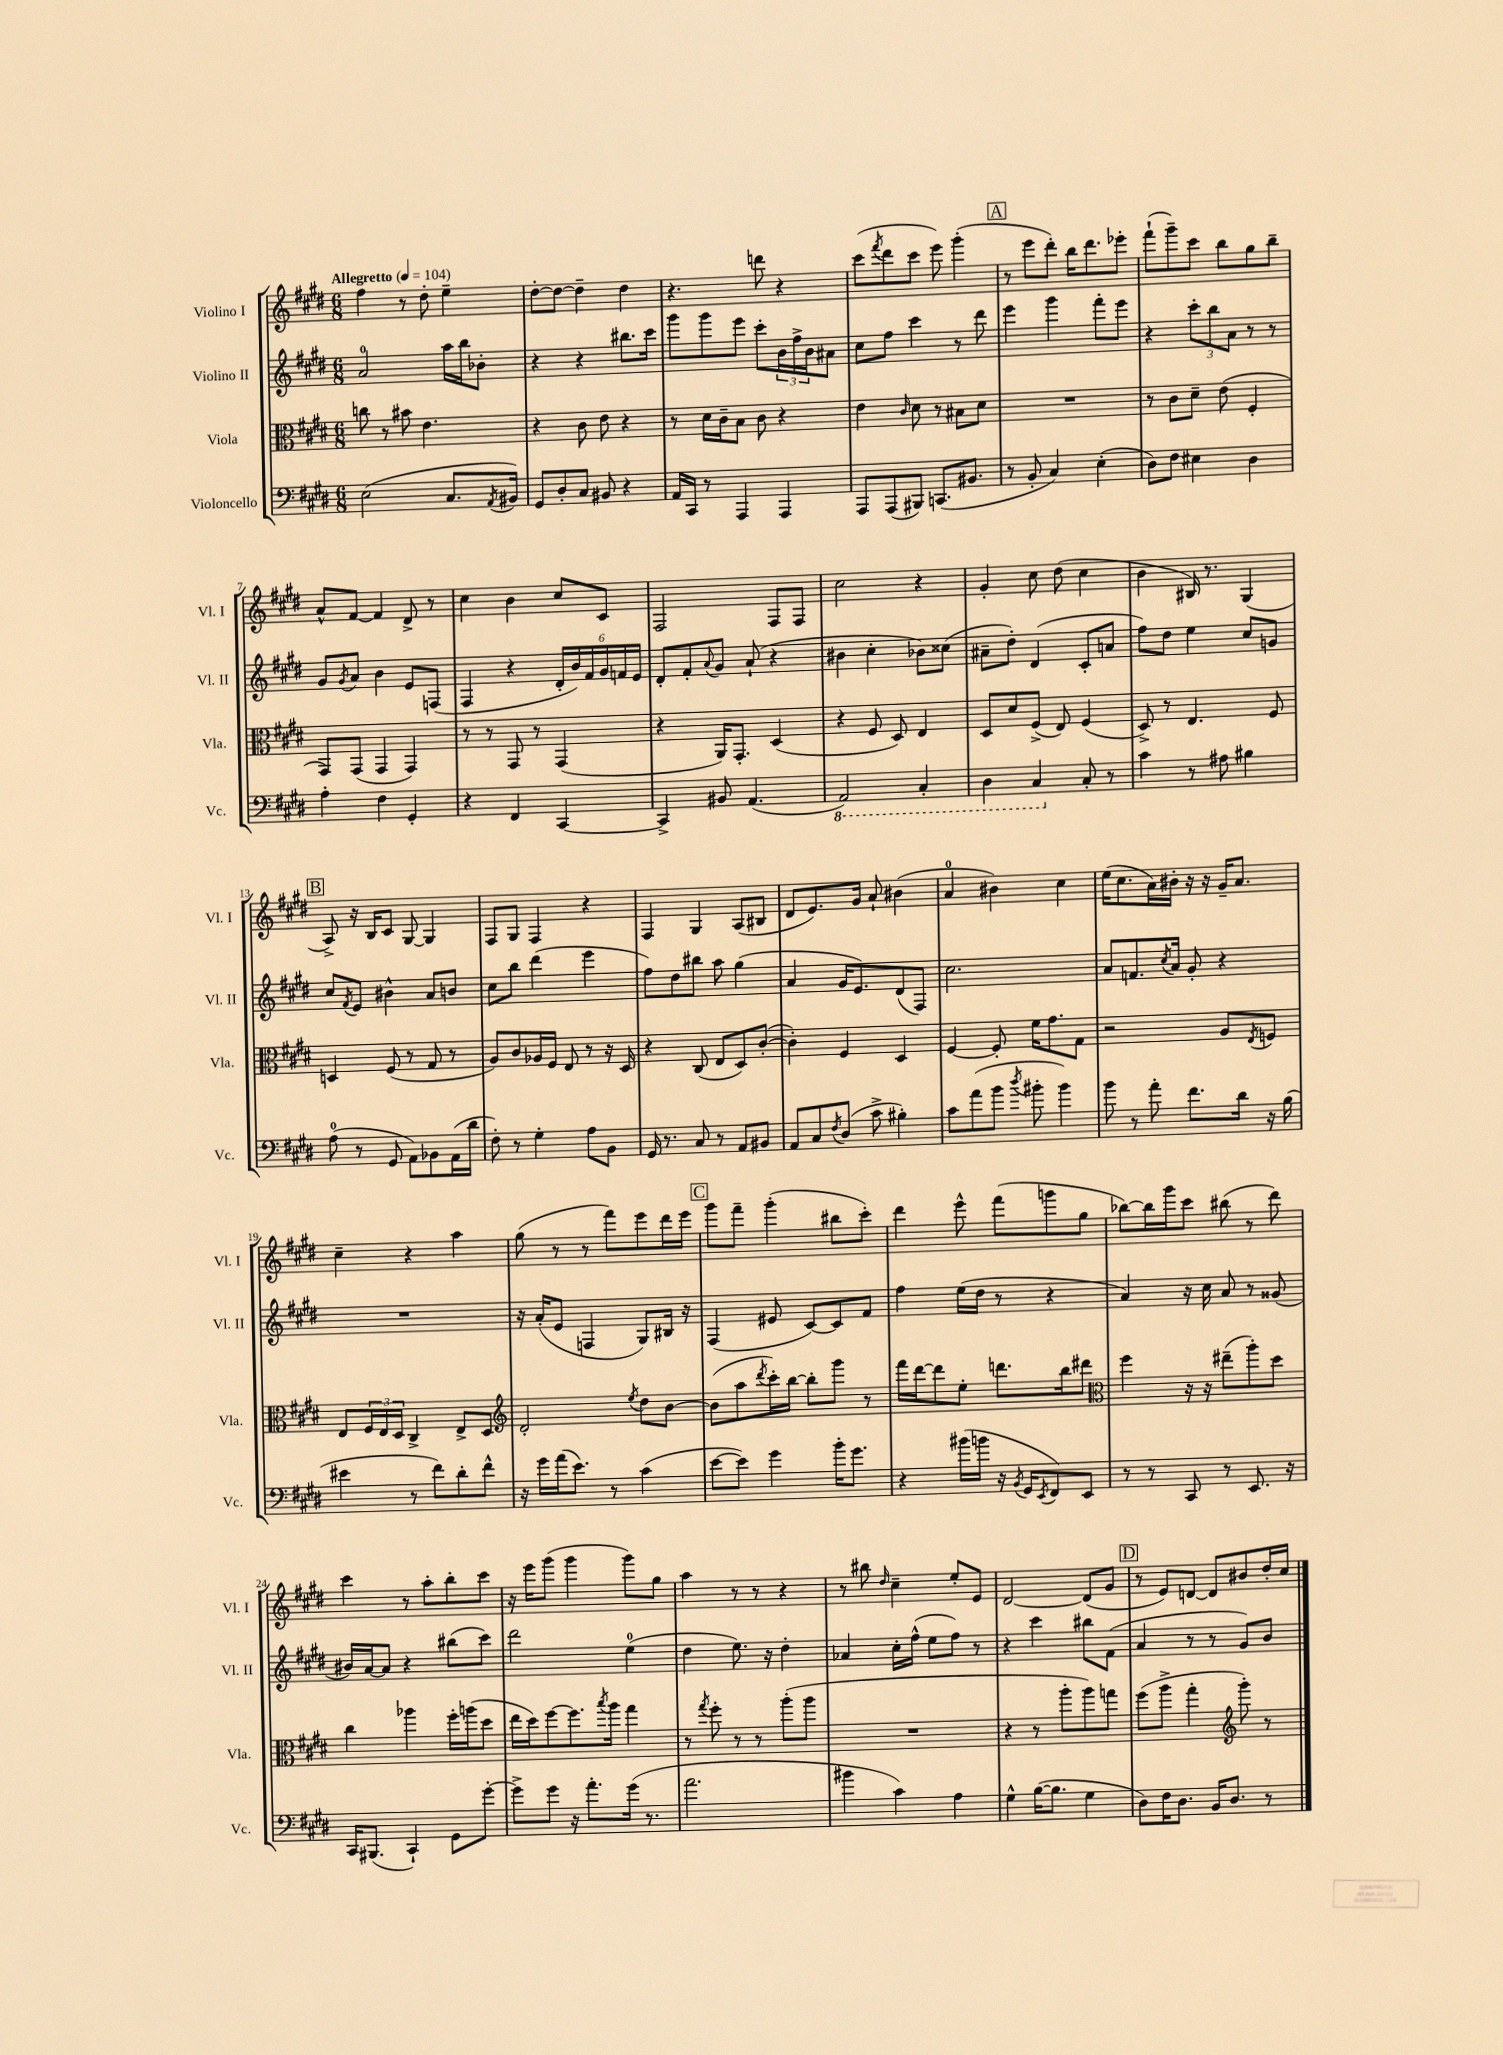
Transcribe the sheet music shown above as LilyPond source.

<<
\new StaffGroup <<
\new Staff = "s0" \with { instrumentName = "Violino I" shortInstrumentName = "Vl. I" } {
    \clef treble \key e \major \numericTimeSignature \time 6/8 \tempo "Allegretto" 4 = 104
    fis''4 r8 dis''8-. e''4-- |
    dis''8~-. dis''8~ dis''4-- dis''4 |
    r4. d'''8 r4 |
    cis'''8( \acciaccatura { fis'''8 } dis'''8 cis'''8 e'''8) gis'''4-.( |
    \mark \markup { \box "A" } r8 e'''8 dis'''8-.) b''16 dis'''8. ees'''8-. |
    fis'''8-!( gis'''8--) cis'''8 b''8 gis''8 b''8-- |
    a'8-^ fis'8~ fis'4 dis'8-> r8 |
    cis''4 b'4 cis''8 cis'8 |
    fis2 fis8 fis8 |
    cis''2 r4 |
    gis'4-. cis''8 dis''8( cis''4 |
    b'4 bis16) r8. gis4( |
    \mark \markup { \box "B" } a8->) r16 b16 cis'8 gis8~ gis4 |
    fis8 gis8 fis4 r4 |
    fis4 gis4 a8( bis8 |
    dis'8 e'8.) gis'16 a'8-! bis'4( |
    a'4-0 bis'4) cis''4 |
    e''16( cis''8. a'16) bis'16-. r16 r16 gis'16-- a'8. |
    cis''4-- r4 a''4 |
    gis''8( r8 r8 fis'''8) e'''8 dis'''16 e'''16 |
    \mark \markup { \box "C" } gis'''8 fis'''8-- gis'''4-.( bis''8 cis'''8-.) |
    dis'''4 e'''8-^ fis'''8( g'''8 gis''8 |
    bes''8~) bes''16 gis'''16 cis'''8 bis''8( r8 dis'''8) |
    cis'''4 r8 a''8-. b''8-. cis'''8 |
    r16 e'''16 gis'''8( gis'''4 gis'''8) gis''8 |
    a''4 r8 r8 r4 |
    r8 bis''8 \grace { dis''16 } cis''4-- e''8-. e'8 |
    dis'2~ dis'8( gis'8 |
    \mark \markup { \box "D" } r8 e'8) d'8~ d'8 bis'8 dis''16-. cis''16 \bar "|." |
}
\new Staff = "s1" \with { instrumentName = "Violino II" shortInstrumentName = "Vl. II" } {
    \clef treble \key e \major \numericTimeSignature \time 6/8
    a'2-0 a''16 b''16 bes'8-. |
    r4 r4 bis''8. cis'''16 |
    gis'''8 gis'''8 e'''8 cis'''8-. \tuplet 3/2 { b'16 fis''16-> b'16 } ais'8 |
    cis''8 fis''8 cis'''4 r8 dis'''8 |
    \mark \markup { \box "A" } e'''4 gis'''4 fis'''8-. e'''8 |
    r4 \tuplet 3/2 { cis'''8-. b''8 a'8 } r8 r8 |
    gis'8 \acciaccatura { gis'8 } a'8 b'4 e'8 f8( |
    fis4 r4 \tuplet 6/4 { dis'16-. b'16) fis'16 gis'16 f'16 e'16 } |
    dis'8-. fis'8-. \appoggiatura { a'8 } gis'8 a'8-!( r4 |
    bis'4 cis''4-. bes'8) cisis''8( |
    ais'8-- dis''8-.) dis'4( cis'8-. a'8 |
    fis''8) dis''8 e''4 cis''8 g'8 |
    \mark \markup { \box "B" } cis''8 \acciaccatura { fis'8 } e'8 bis'4-^ a'8 b'8 |
    cis''8 b''8 dis'''4( e'''4 |
    fis''8) dis''8 bis''8 a''8 gis''4( |
    a'4 gis'16 e'8.) dis'8( fis8) |
    cis''2. |
    a'8 f'8. \acciaccatura { cis''8 } a'16 gis'8-. r4 |
    R2. |
    r16 a'16-.( e'8 f4 gis8) bis16 r16 |
    \mark \markup { \box "C" } fis4( eis'8 cis'8~) cis'8 fis'8 |
    fis''4 e''16( dis''16 r8 r4 |
    a'4) r16 cis''16 a'8 r8 gisis'8( |
    bis'16) a'16~ a'8 r4 bis''8( cis'''8) |
    dis'''2 e''4-0( |
    dis''4 e''8.) r16 dis''4-. |
    aes'4 cis''16-. fis''16-^( e''8 fis''8) r8 |
    r4 cis'''4 bis''8 fis'8( |
    \mark \markup { \box "D" } a'4 r8 r8 gis'8) b'8 \bar "|." |
}
\new Staff = "s2" \with { instrumentName = "Viola" shortInstrumentName = "Vla." } {
    \clef alto \key e \major \numericTimeSignature \time 6/8
    c''8 r8 bis'8 e'4. |
    r4 cis'8 e'8 r4 |
    r8 dis'16 cis'16-- b8 cis'8 r4 |
    e'4 \grace { cis'16 } dis'8 r8 bis8 dis'8 |
    \mark \markup { \box "A" } R2. |
    r8 cis'8 dis'8-- e'8( fis4-. |
    gis,8) gis,8( gis,4 gis,4) |
    r8 r8 gis,8 r8 gis,4( |
    r4 a,16) gis,8.-. dis4( |
    r4 fis8 dis8) e4 |
    dis8 dis'8 fis8->( e8) fis4( |
    dis8->) r8 e4. fis8 |
    \mark \markup { \box "B" } d4 fis8( r8 gis8 r8 |
    a8) cis'8 aes16 fis16 e8 r8 r16 dis16 |
    r4 cis8( e8 dis8) cis'8~-.( |
    cis'4-.) fis4 dis4 |
    fis4~ fis8-. fis'16 gis'8. gis8 |
    r2 a8 \acciaccatura { e8 } f8 |
    e8 \tuplet 3/2 { fis16 e16 dis16 } cis4-> e8-> dis8 |
    \clef treble dis'2-. \acciaccatura { e''8 } dis''8 b'8~ |
    \mark \markup { \box "C" } b'8( a''8 \acciaccatura { dis'''8 } cis'''16-.) b''16~ b''8-. gis'''8 r8 |
    fis'''16 dis'''16~ dis'''8 e''8-. d'''8. b''16 dis'''8 |
    \clef alto fis''4 r16 r16 eis''8--( a''8-.) dis''8 |
    cis''4 aes''4 fis''16-. a''16( dis''8 |
    e''16 dis''16) fis''8~ fis''8. \acciaccatura { b''8 } a''16 gis''4 |
    r8 \acciaccatura { gis''8 } fis''8-. r8 r8 a''8-.( a''8 |
    R2. |
    r4 r8 a''8-. a''8) g''8 |
    \mark \markup { \box "D" } fis''8( a''8-> gis''4-. \clef treble gis'''8-.) r8 \bar "|." |
}
\new Staff = "s3" \with { instrumentName = "Violoncello" shortInstrumentName = "Vc." } {
    \clef bass \key e \major \numericTimeSignature \time 6/8
    e2( cis8. \acciaccatura { a,8 } bis,16) |
    gis,8 dis8-. cis8 bis,8 r4 |
    a,16 cis,16 r8 a,,4 a,,4 |
    a,,8 a,,8( bis,,8) c,8.( bis,8. |
    \mark \markup { \box "A" } r8 b,8-. cis4) e4-.( |
    dis8) fis8 eis4 dis4 |
    a4-. fis4 gis,4-. |
    r4 fis,4 cis,4~ |
    cis,4-> bis,8 a,4.( |
    \ottava #-1 a,,2) cis,4-. |
    dis,4 cis,4 \ottava #0 cis8-. r8 |
    cis'4 r8 ais8 bis4 |
    \mark \markup { \box "B" } a8-0( r8 gis,8 a,8) bes,8 a,16( dis'16 |
    fis8-.) r8 gis4-. a8 b,8 |
    gis,16 r8. cis8 r8 a,8 bis,8 |
    a,8 cis8 \acciaccatura { fis8 } dis8( cis'8-> bis4-.) |
    cis'8 a'8( b'8 \acciaccatura { dis''8 } bis'8-. bis'4) |
    b'8 r8 a'8-. fis'8. dis'16 r16 b16( |
    eis'4 r8 fis'8) dis'8-. fis'8-^ |
    r16 gis'16 a'16( e'8.) r8 cis'4( |
    \mark \markup { \box "C" } e'8~ e'8) gis'4 b'16-. gis'8. |
    r4 bis'16( b'16 r16 \acciaccatura { b,8 } gis,16 \acciaccatura { e,8 } fis,8) e,8 |
    r8 r8 cis,8 r8 e,8. r16 |
    cis,16 bis,,8.( cis,4-!) gis,8 gis'8~-. |
    gis'8-> gis'8 r16 a'8.-. gis'16( r8. |
    a'2. |
    bis'4 cis'4) a4 |
    gis4-^ b16~( b8. gis4 |
    \mark \markup { \box "D" } dis8) fis16 dis8. b,16 dis8. r8 \bar "|." |
}
>>
>>
